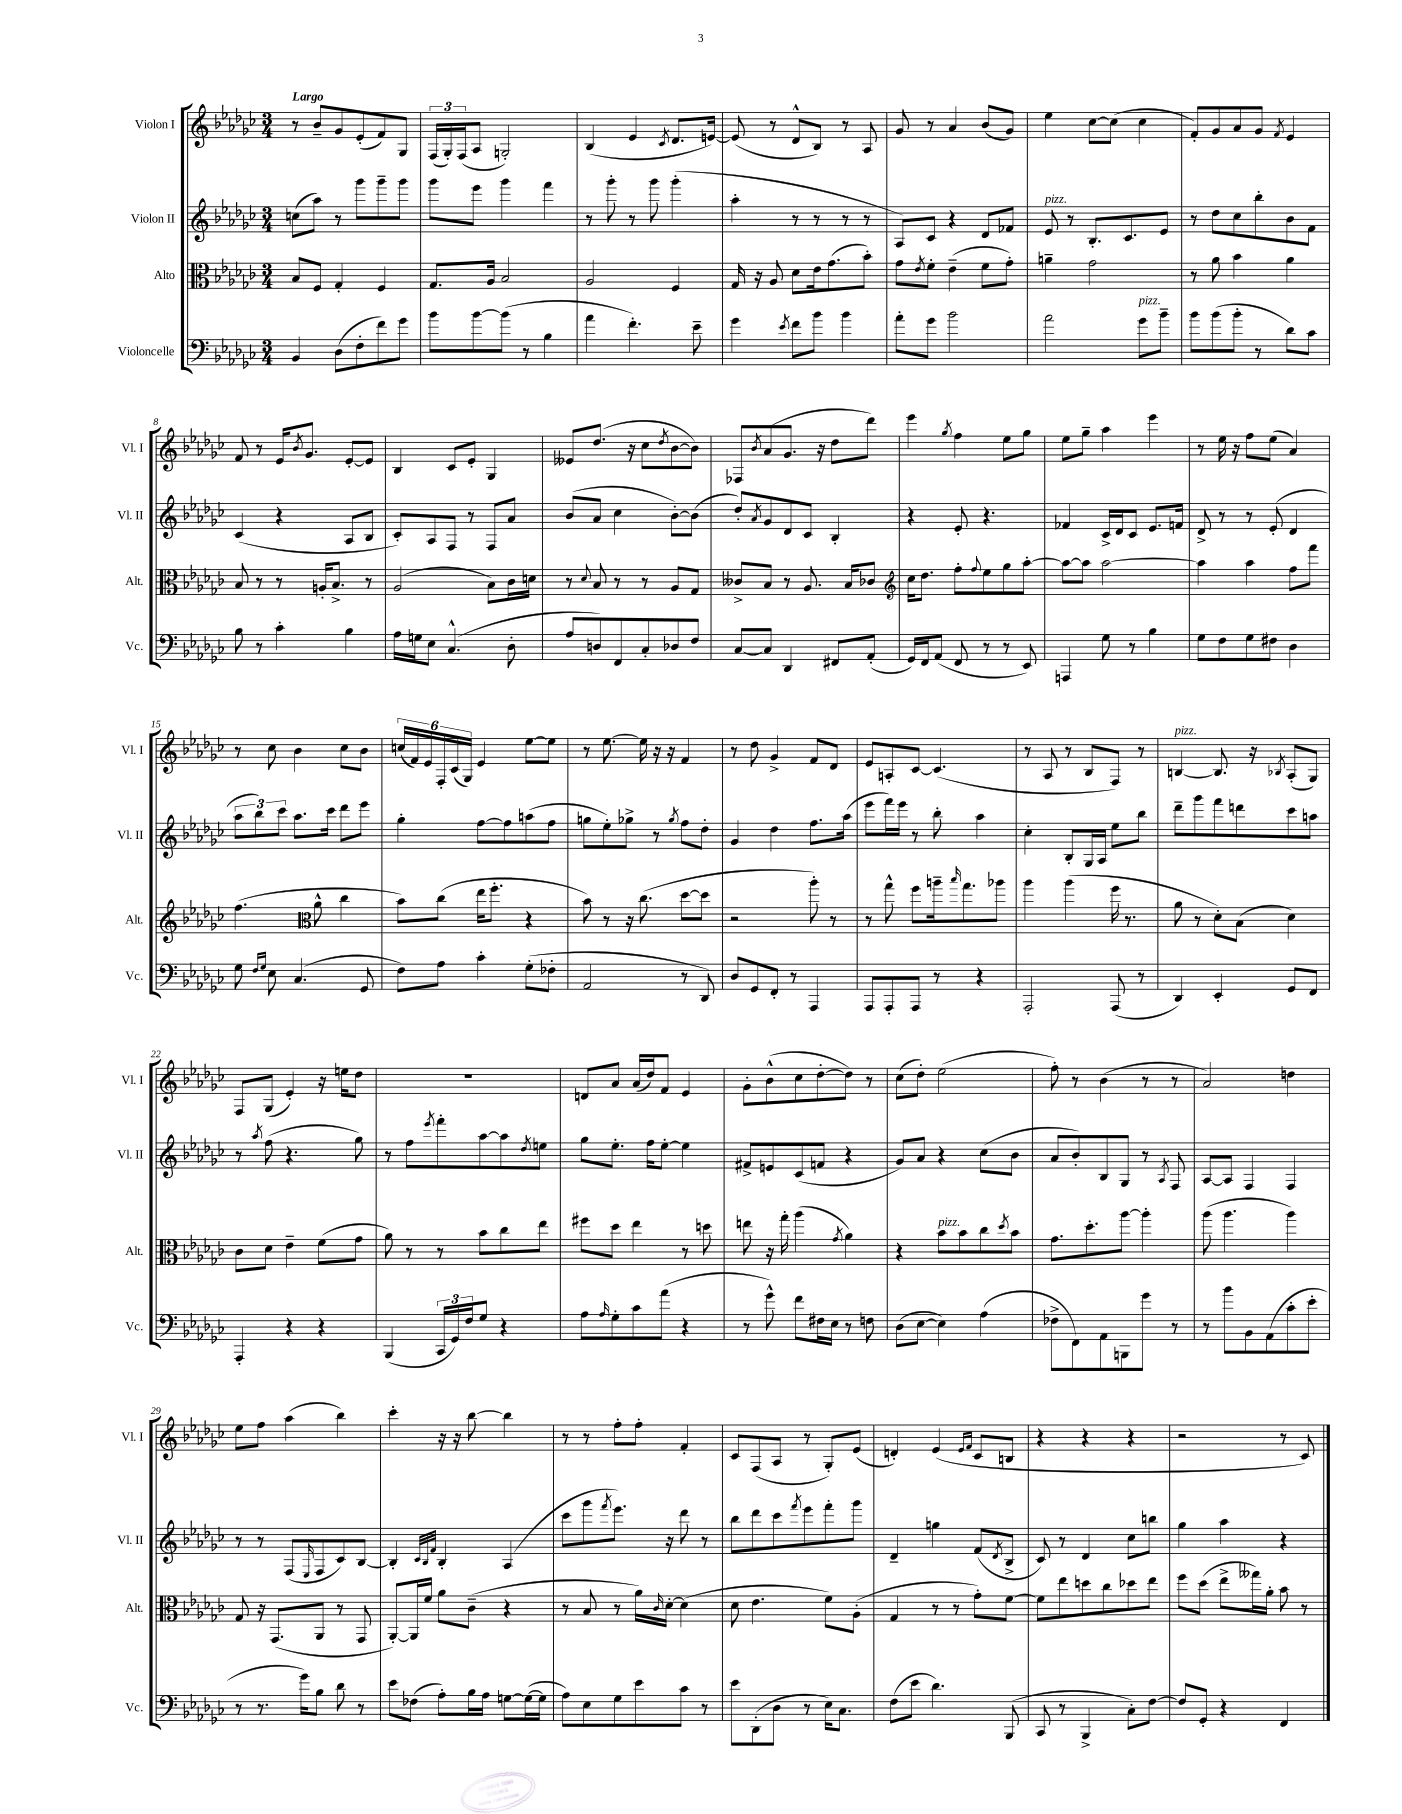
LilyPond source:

<<
\new StaffGroup <<
\new Staff = "s0" \with { instrumentName = "Violon I" shortInstrumentName = "Vl. I" } {
    \clef treble \key ges \major \numericTimeSignature \time 3/4 \tempo "Largo"
    r8 bes'8-- ges'8 ees'8-.( f'8) ges8 |
    \tuplet 3/2 { f16( ges16-.) f16( } aes8 g2-.) |
    bes4( ees'4 \acciaccatura { ces'8 } des'8. e'16~) |
    e'8( r8 des'8-^ bes8) r8 aes8 |
    ges'8 r8 aes'4 bes'8( ges'8) |
    ees''4 ces''8~ ces''8( ces''4 |
    f'8-.) ges'8 aes'8 ges'8 \acciaccatura { f'8 } ees'4 |
    f'8 r8 ees'16 \acciaccatura { bes'8 } ges'8. ees'8~-. ees'8 |
    bes4 ces'8 ees'8-. ges4 |
    eeses'8 des''8.( r16 ces''8 \acciaccatura { des''8 } bes'8~ bes'8) |
    fes8 \acciaccatura { bes'8 } aes'8( ges'8. r16 des''8 des'''8) |
    ees'''4 \acciaccatura { ges''8 } f''4 ees''8 ges''8 |
    ees''8 ges''8-- aes''4 ees'''4 |
    r8 ees''16 r16 f''8 ees''8( aes'4) |
    r8 ces''8 bes'4 ces''8 bes'8 |
    \tuplet 6/4 { c''16( f'16) ees'16 f16-. ces'16( ges16) } ees'4 ees''8~ ees''8 |
    r8 ees''8.~ ees''16 r16 r16 f'4 |
    r8 des''8 ges'4-> f'8 des'8 |
    ees'8 a8-. ces'8~ ces'4.( |
    r8 aes8 r8 bes8 f8) r8 |
    b4~^\markup { \italic "pizz." } b8. r16 \acciaccatura { bes8 } aes8-.( ges8) |
    f8 ges8( ees'4-.) r16 e''16 des''8 |
    R2. |
    d'8 aes'8 aes'16( des''16) f'8 ees'4 |
    ges'8-. bes'8-^( ces''8 des''8~-. des''8) r8 |
    ces''8( des''8-.) ees''2( |
    f''8-.) r8 bes'4( r8 r8 |
    aes'2) d''4 |
    ees''8 f''8 aes''4( bes''4) |
    ces'''4-. r16 r16 bes''8~ bes''4 |
    r8 r8 f''8-. f''8-. f'4-. |
    ces'8 f8( aes8 r8 ges8-.) ees'8( |
    d'4-.) ees'4( \grace { ees'16 f'16 } ces'8 b8 |
    r4 r4 r4 |
    r2 r8 ces'8) \bar "|." |
}
\new Staff = "s1" \with { instrumentName = "Violon II" shortInstrumentName = "Vl. II" } {
    \clef treble \key ges \major \numericTimeSignature \time 3/4
    c''8( aes''8) r8 ges'''8 ges'''8-- ges'''8 |
    ges'''8 ees'''8 ges'''4 f'''4 |
    r8 ges'''8-. r8 ges'''8 ges'''4-.( |
    aes''4-. r8 r8 r8 r8 |
    aes8) ces'8 r4 des'8 fes'8 |
    ees'8^\markup { \italic "pizz." } r8 bes8.-. ces'8. ees'8 |
    r8 des''8 ces''8 bes''8-. bes'8 f'8 |
    ces'4( r4 aes8 bes8 |
    ces'8-.) aes8 f8 r8 f8 aes'8 |
    bes'8( aes'8 ces''4 bes'8~-.) bes'8( |
    des''8-.) \acciaccatura { aes'8 } ges'8 des'8 ces'8 bes4-. |
    r4 ees'8-. r4. |
    fes'4 ces'16-> des'16 ces'8 ees'8. f'16 |
    des'8-> r8 r8 ees'8-.( des'4 |
    \tuplet 3/2 { aes''8 bes''8) ces'''8 } aes''8. ces'''16 des'''8 ees'''8 |
    ges''4-. f''8~ f''8 a''8( f''8 |
    g''8 ees''8-.) ges''8-> r8 \acciaccatura { ges''8 } f''8 des''8-. |
    ges'4 des''4 f''8. aes''16( |
    ees'''8 f'''16) ees'''16 r8 bes''8-. aes''4 |
    ces''4-. bes8-. ges16 aes16 ees''8 bes''8 |
    des'''8-- ges'''8 f'''8 d'''8 ces'''8 a''8 |
    r8 \acciaccatura { aes''8 } f''8( r4. ges''8) |
    r8 f''8 \acciaccatura { ees'''8 } f'''8-. aes''8~ aes''8 \acciaccatura { des''8 } e''8 |
    ges''8 ees''8.-. f''16 ees''8~-. ees''4 |
    fis'8-> e'8 ces'8( f'8 r4 |
    ges'8) aes'8 r4 ces''8( bes'8 |
    aes'8 bes'8-.) bes8 ges8 r8 \acciaccatura { aes8 } f8 |
    aes8~ aes8 f4 f4 |
    r8 r8 f8( \grace { ees16 } f8 ces'8) bes8~ |
    bes4-. \grace { ces'32 bes32 f'32 } bes4-. aes4( |
    ces'''8 ges'''8 \acciaccatura { f'''8 } ees'''8.) r16 des'''8 r8 |
    bes''8 des'''8 ces'''8 \acciaccatura { f'''8 } ees'''8 f'''8-. ges'''8 |
    des'4-- g''4 f'8( \acciaccatura { des'8 } bes8-> |
    ces'8) r8 des'4 ces''8 b''8 |
    ges''4 aes''4 r4 \bar "|." |
}
\new Staff = "s2" \with { instrumentName = "Alto" shortInstrumentName = "Alt." } {
    \clef alto \key ges \major \numericTimeSignature \time 3/4
    bes8 f8 ges4-. f4 |
    ges8. aes16 bes2 |
    aes2 f4 |
    ges16 r16 aes8 des'8 ees'16 ges'8.( bes'8-.) |
    ges'8 \acciaccatura { ees'8 } f'8-. ees'4--( f'8 ges'8-.) |
    a'4-- ges'2 |
    r8 aes'8 bes'4 aes'4 |
    bes8 r8 r8 a16-. bes8.-> r8 |
    aes2( bes8) ces'16 d'16 |
    r8 \appoggiatura { des'8 } bes8 r8 r8 aes8 ges8 |
    ceses'8-> bes8 r8 aes8. bes16 ces'8 |
    \clef treble ces''16 des''8. f''8-. \appoggiatura { f''8 } ees''8 ges''8 aes''8~-. |
    aes''8~ aes''8 aes''2~ |
    aes''4 aes''4 f''8 f'''8 |
    f''4.( \clef alto aes'8-^ ces''4 |
    bes'8) ces''8( ees''16 f''8.-. r4 |
    bes'8) r8 r16 ces''8.( des''8~ des''8 |
    r2 aes''8-.) r8 |
    r8 ges''8-^ f''8 a''16-- \grace { bes''16 } ges''8. aes''8 |
    aes''4 aes''4( f''16 r8. |
    aes'8 r8 des'8-.) bes8( des'4) |
    ces'8 des'8 ees'4-- f'8( ges'8 |
    aes'8) r8 r8 bes'8 ces''8 ees''8 |
    fis''8 des''8 ees''4 r8 d''8 |
    e''8 r16 ges''16-. aes''4( \acciaccatura { ges'8 } aes'4) |
    r4 bes'8^\markup { \italic "pizz." } bes'8 ces''8 \acciaccatura { des''8 } bes'8 |
    ges'8. des''8.-. aes''8~ aes''4-. |
    aes''8( aes''4. aes''4) |
    ges8 r16 ges,8.( aes,8 r8 ges,8 |
    aes,8~-.) aes,16 f'16 aes'8 ces'8--( r4 |
    r8 bes8 r8 aes'16) \grace { ces'16 } des'16~-. des'4( |
    des'8 ees'4. f'8) aes8-.( |
    ges4 r8 r8 ges'8-.) f'8~ |
    f'8 ees''8 d''8 ces''8 des''8 ees''8 |
    f''8 des''8( ees''8-> geses''16) aes'16-. bes'8 r8 \bar "|." |
}
\new Staff = "s3" \with { instrumentName = "Violoncelle" shortInstrumentName = "Vc." } {
    \clef bass \key ges \major \numericTimeSignature \time 3/4
    bes,4 des8( f8-. f'8) ges'8 |
    bes'8 bes'8~ bes'8( r8 bes4 |
    aes'4 f'4.-.) ees'8-- |
    ges'4 \acciaccatura { ees'8 } f'8 bes'8 bes'4 |
    aes'8-. ges'8 bes'2 |
    aes'2 ges'8^\markup { \italic "pizz." } bes'8-- |
    bes'8 bes'8( bes'8-. r8 des'8) ces'8 |
    bes8 r8 ces'4-. bes4 |
    aes16 g16 ees8 ces4.-^( des8-. |
    aes8 d8) f,8 ces8-. des8 f8 |
    ces8~ ces8 des,4 fis,8 aes,8-.( |
    ges,16) f,16 aes,8( f,8 r8 r8 ees,8) |
    a,,4 ges8 r8 bes4 |
    ges8 f8 ges8 fis8 des4 |
    ges8 \grace { f16 ges16 } ees8 ces4.( ges,8 |
    f8) aes8 ces'4-. ges8-.( fes8-. |
    aes,2 r8 des,8) |
    des8 ges,8 f,8-. r8 aes,,4 |
    aes,,8 aes,,8-. aes,,8 r8 r4 |
    aes,,2-. aes,,8( r8 |
    des,4) ees,4-. ges,8 f,8 |
    aes,,4-. r4 r4 |
    bes,,4( \tuplet 3/2 { ces,16 ges,16) f16 } ges8 r4 |
    aes8 \grace { aes16 } ges8-. ces'8 aes'8( r4 |
    r8 ges'8-^) f'8 fis16 ees16 r8 f8 |
    des8( ees8~ ees4) aes4( |
    fes8-> f,8) aes,8 b,,8 ges'8 r8 |
    r8 bes'8 bes,8 aes,8( ces'8-. ees'8-. |
    r8 r8. ges'16) bes8 des'8 r8 |
    ees'8 fes8( aes8-.) bes16 aes16 g8~ g16~( g16 |
    aes8) ees8 ges8 ees'8 ces'8 r8 |
    ees'8 des,8-.( des8 r8 ees16) ces8. |
    f8( ees'8 des'4.) bes,,8( |
    ces,8 r8 bes,,4-> ces8-.) f8~ |
    f8 ges,8-. r4 f,4 \bar "|." |
}
>>
>>
